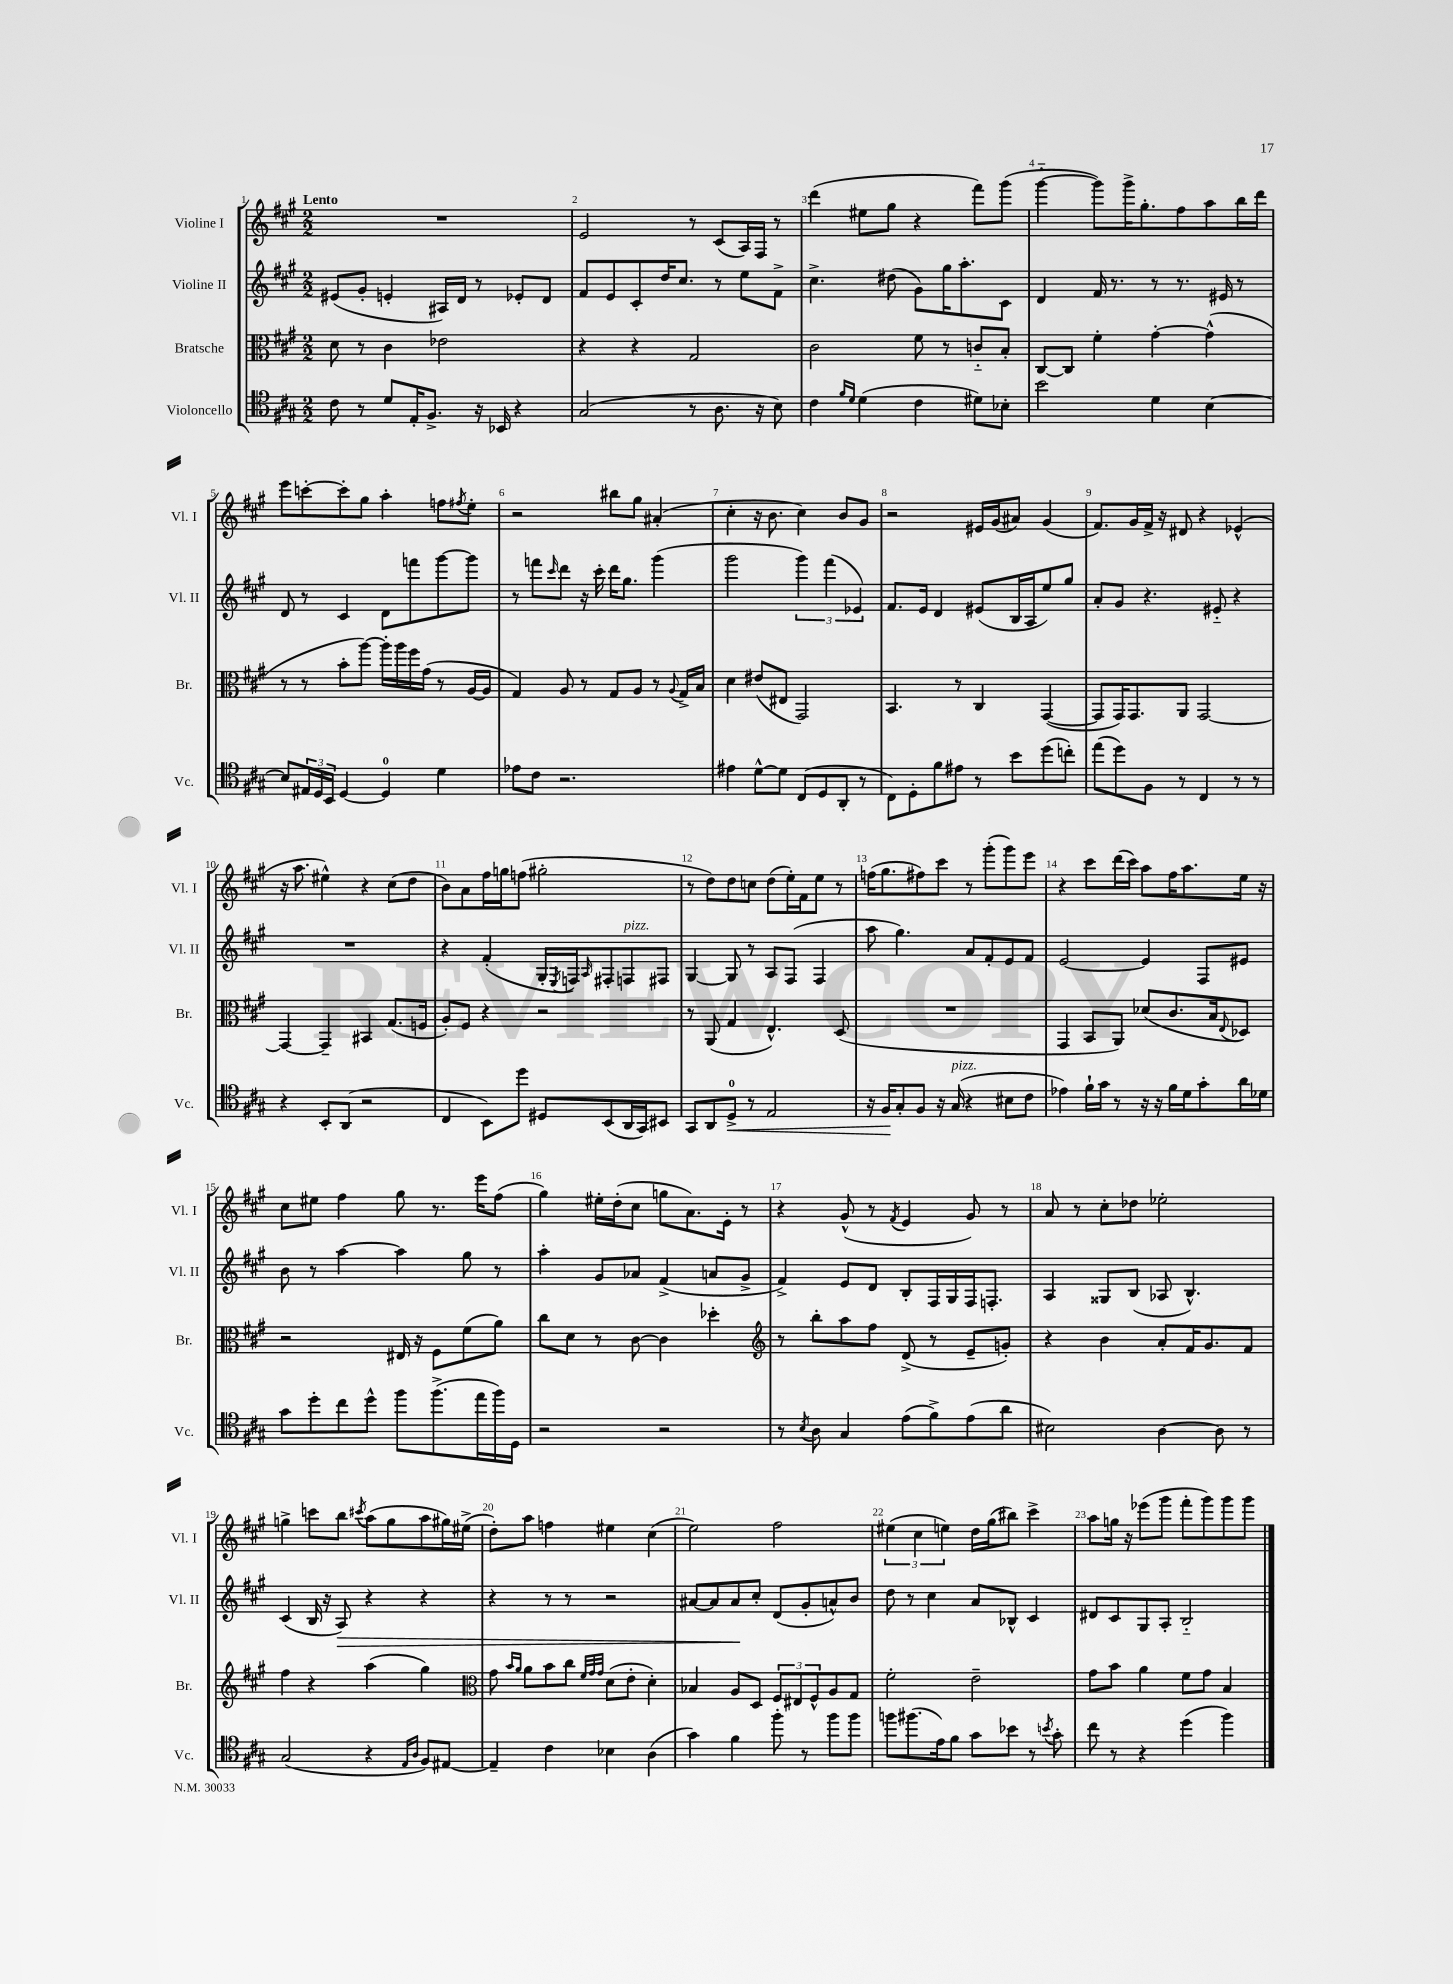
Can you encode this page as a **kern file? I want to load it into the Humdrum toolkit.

**kern	**dynam	**kern	**kern	**dynam	**kern
*part4	*part4	*part3	*part2	*part2	*part1
*staff4	*staff4	*staff3	*staff2	*staff2	*staff1
*I"Violoncello	*	*I"Bratsche	*I"Violine II	*	*I"Violine I
*I'Vc.	*	*I'Br.	*I'Vl. II	*	*I'Vl. I
*clefC4	*	*clefC3	*clefG2	*	*clefG2
*k[f#c#g#]	*	*k[f#c#g#]	*k[f#c#g#]	*	*k[f#c#g#]
*M2/2	*	*M2/2	*M2/2	*	*M2/2
=1	=1	=1	=1	=1	=1
!	!	!	!	!	!LO:TX:a:B:t=Lento
8c#\	.	8d\	(8e#X/L	.	1r
8r	.	8r	8g#'/J	.	.
8d/L	.	4c#\	4en'/	.	.
16E'/K	.	.	.	.	.
8.F#^/J	.	.	.	.	.
.	.	2e-X\	16A#X/LL)	.	.
.	.	.	16d/JJ	.	.
16r	.	.	8r	.	.
16BB-X/	.	.	.	.	.
4r	.	.	8e-X'/L	.	.
.	.	.	8d/J	.	.
=2	=2	=2	=2	=2	=2
(2G#/	.	4r	8f#/L	.	2e/
.	.	.	8e/	.	.
.	.	4r	8c#'/	.	.
.	.	.	16dd/K	.	.
.	.	.	8.cc#/J	.	.
8r	.	2G#/	.	.	8r
8.A\	.	.	8r	.	(8c#/L
.	.	.	8ee\L	.	16A/L)
16r	.	.	.	.	16F#/JJ
8B\)	.	.	8f#^\J	.	8r
=3	=3	=3	=3	=3	=3
4c#\	.	2c#\	4.cc#^\	.	(4ddd\
16qqf#/LL	.	.	.	.	.
16qqd/JJ	.	.	.	.	.
(4d\	.	.	.	.	8ee#X\L
.	.	.	(8dd#X\	.	8gg#\J
4c#\	.	8f#\	8g#\L)	.	4r
.	.	8r	16gg#\K	.	.
.	.	.	8.aa'\	.	.
8d#X\L)	.	8cn/L	.	.	8fff#\L)
8B-X'\J	.	8B'/J	8c#\J	.	(8ggg#\J
=4	=4	=4	=4	=4	=4
2b\	.	[8C#/L	4d/	.	[4ggg#\
.	.	8C#/J]	.	.	.
.	.	4f#'\	16f#/	.	8ggg#\L])
.	.	.	8.r	.	.
.	.	.	.	.	16ggg#^\K
.	.	.	.	.	8.gg#'\
4d\	.	[4g#'\	8r	.	.
.	.	.	8.r	.	8ff#\
[4B\	.	(4g#^^\]	.	.	8aa\
.	.	.	16e#X/	.	.
.	.	.	8r	.	16bb\L
.	.	.	.	.	16ddd\JJ
!!LO:LB:g=z
=5	=5	=5	=5	=5	=5
8B/L]	.	8r	8d/	.	8eee\L
24E#X/L	.	8r	8r	.	[8cccn'\
24D/	.	.	.	.	.
24BB/JJ	.	.	.	.	.
[4D/	.	8b'\L	4c#/	.	8ccc'\]
.	.	[8aa\J)	.	.	8gg#\J
4D/]	.	16aa'\LL]	8d\L	.	4aa'\
.	.	16aa\	.	.	.
.	.	16ff#\	8fffn\	.	.
.	.	(16g#\JJ	.	.	.
4d\	.	8r	[8ggg#\	.	8ffn\L
.	.	.	.	.	8qff#X/
.	.	[16A/LL	8ggg#\J]	.	8ee'\J
.	.	16A/JJ]	.	.	.
=6	=6	=6	=6	=6	=6
8e-X\L	.	4G#/)	8r	.	2r
8c#\J	.	.	8fffn\L	.	.
.	.	.	16qqccc#/	.	.
2.r	.	8A/	8ddd\J	.	.
.	.	8r	16r	.	.
.	.	.	16ccc#'\	.	.
.	.	8G#/L	16ddd\KL	.	8bb#X\L
.	.	.	8.gg#\J	.	.
.	.	8A/J	.	.	8gg#\J
.	.	8r	(4ggg#\	.	(4a#X'/
.	.	8qqA/	.	.	.
.	.	16G#^/LL	.	.	.
.	.	16B/JJ	.	.	.
=7	=7	=7	=7	=7	=7
4e#X\	.	4d\	2ggg#\	.	4cc#'\
[8d^^\L	.	(8e#X/L	.	.	16r
.	.	.	.	.	8.b\
8d\J]	.	8E#X/J	.	.	.
(8C#/L	.	2GG#/)	6ggg#\)	.	4cc#\)
8D/	.	.	.	.	.
.	.	.	(6fff#\	.	.
8AA'/J	.	.	.	.	8b/L
.	.	.	6e-X/)	.	.
8r	.	.	.	.	8g#/J
=8	=8	=8	=8	=8	=8
8C#\L)	.	4.BB/	8.f#/L	.	2r
8D'\	.	.	.	.	.
.	.	.	16e/Jk	.	.
8f#\	.	.	4d/	.	.
8e#X\J	.	8r	.	.	.
8r	.	4C#/	(8e#X/L	.	16e#X/LL
.	.	.	.	.	(16g#/J
8b\L	.	.	16B/L	.	8a#X/J)
.	.	.	16A/J	.	.
(8dd\	.	([4GG#/	8ee/)	.	(4g#/
8ccn'\J)	.	.	8gg#/J	.	.
=9	=9	=9	=9	=9	=9
(8ee\L	.	8GG#/L]	8a'/L	.	8.f#/L)
8dd\)	.	16GG#/K)	8g#/J	.	.
.	.	8.GG#/	.	.	16g#/L
8F#\J	.	.	4.r	.	16f#^/JJ
.	.	.	.	.	16r
8r	.	8AA/J	.	.	8d#X/
4C#/	.	[2GG#/	.	.	4r
.	.	.	8e#X/	.	.
8r	.	.	4r	.	(4e-X^^/
8r	.	.	.	.	.
!!LO:LB:g=z
=10	=10	=10	=10	=10	=10
4r	.	4GG#/_	1r	.	16r
.	.	.	.	.	8.aa\
8BB'/L	.	4GG#~/]	.	.	4ee#X^^\)
(8AA/J	.	.	.	.	.
2r	.	4BB#X/	.	.	4r
.	.	(8.G#/L	.	.	(8cc#\L
.	.	.	.	.	8dd\J
.	.	16Fn/Jk	.	.	.
=11	=11	=11	=11	=11	=11
4C#/	.	8A'/L)	4r	.	8b\L)
.	.	8F#/J	.	.	8a\
8BB\L)	.	4r	(4f#'/	.	16ff#\L
.	.	.	.	.	16ggn\J
8dd\J	.	.	.	.	(8ffn\J
8D#X/L	.	2r	16G#'/LL	.	2gg#X'\
.	.	.	8qE/	.	.
.	.	.	16Fn/J)	.	.
.	.	.	16qqA/	.	.
(8BB/	.	.	8F#X'/	.	.
!	!	!	!LO:TX:a:i:t=pizz.	!	!
16AA/L	.	.	8Fn/	.	.
16GG#/J)	.	.	.	.	.
8BB#X/J	.	.	8F#X/J	.	.
=12	=12	=12	=12	=12	=12
8GG#/L	.	8r	[4G#/	.	8r
8AA/	.	(8AA/	.	.	8dd\L)
!	!LO:HP:b	!	!	!	!
8D^/J	<	4G#/	8G#/]	.	8dd\
8r	.	.	8r	.	8ccn\J
2E/	.	4.E^^/)	8A/L	.	(8dd\L
.	.	.	(8F#/J	.	16ee'\L)
.	.	.	.	.	16f#\J
.	.	.	4F#/	.	8ee\J
.	.	(8D/	.	.	8r
=13	=13	=13	=13	=13	=13
16r	.	1r	8aa\	.	(16ffn\KL
16F#/KL	.	.	.	.	8.gg#\
8G#'/	[	.	4.gg#\)	.	.
8F#/J	.	.	.	.	8ff#X\)
16r	.	.	.	.	8ccc#\J
!LO:TX:a:i:t=pizz.	!	!	!	!	!
(16G#/	.	.	.	.	.
4r	.	.	8a/L	.	8r
.	.	.	8f#'/	.	(8ggg#'\L
8B#X\L	.	.	8e/	.	8ggg#\)
8c#\J	.	.	8f#/J	.	8eee\J
=14	=14	=14	=14	=14	=14
4e-X\)	.	4GG#/	[2e/	.	4r
16f#`\LL	.	8BB/L	.	.	8ccc#\L
16g#\JJ	.	.	.	.	.
8r	.	8AA/J)	.	.	(16ddd\L
.	.	.	.	.	16ccc#\JJ)
16r	.	(8d-X/L	4e/]	.	8aa\L
16r	.	.	.	.	.
16f#\LL	.	8.c#/	.	.	16ff#\K
16d\J	.	.	.	.	8.aa\
8g#'\	.	.	8F#/L	.	.
.	.	16B/k	.	.	.
.	.	8qqE/	.	.	.
16a\L	.	8D-X/J)	8e#X/J	.	16ee\Jk
16d-X\JJ	.	.	.	.	16r
!!LO:LB:g=z
=15	=15	=15	=15	=15	=15
8g#\L	.	2r	8b\	.	8cc#\L
8dd'\	.	.	8r	.	8ee#X\J
8cc#\	.	.	[4aa\	.	4ff#\
8dd^^\J	.	.	.	.	.
8ff#\L	.	16E#X/	4aa\]	.	8gg#\
.	.	16r	.	.	.
(8.ff#^\	.	8F#\L	.	.	8.r
.	.	(8f#\	8gg#\	.	.
16ee\L	.	.	.	.	16eee\KL
16ff#\)	.	8a\J)	8r	.	(8ff#\J
16D\JJ	.	.	.	.	.
=16	=16	=16	=16	=16	=16
2r	.	8cc#\L	4aa'\	.	4gg#\)
.	.	8d\J	.	.	.
.	.	8r	8g#/L	.	16ee#X'\LL
.	.	.	.	.	(16dd'\J
.	.	[8c#\	8a-X/J	.	8cc#\J
2r	.	4c#\]	(4f#^/	.	8ggn\L
.	.	.	.	.	8.a\)
.	.	4dd-X'\	8an/L	.	.
.	.	.	.	.	16e'\Jk
.	.	.	8g#^/J	.	8r
=17	=17	=17	=17	=17	=17
*	*	*clefG2	*	*	*
8r	.	8r	4f#^/)	.	4r
8qB/	.	.	.	.	.
8A\	.	8bb'\L	.	.	.
4G#/	.	8aa\	8e/L	.	(8g#^^/
.	.	8ff#\J	8d/J	.	8r
.	.	.	.	.	8qf#/
(8e\L	.	(8d^/	8B'/L	.	4e/
8f#^\)	.	8r	16F#/L	.	.
.	.	.	16G#/	.	.
(8e\	.	8e~/L	16F#/J	.	8g#/)
.	.	.	8.Fn'/J	.	.
8a\J	.	8gn'/J)	.	.	8r
=18	=18	=18	=18	=18	=18
2B#X\)	.	4r	4A/	.	8a/
.	.	.	.	.	8r
.	.	4b\	8G##X/L	.	8cc#'\L
.	.	.	(8B/J	.	8dd-X\J
[4A\	.	8a'/L	8A-X/	.	2ee-X'\
.	.	16f#/K	4.B^^/)	.	.
.	.	8.g#/	.	.	.
8A\]	.	.	.	.	.
8r	.	8f#/J	.	.	.
!!LO:LB:g=z
=19	=19	=19	=19	=19	=19
(2G#/	.	4ff#\	(4c#/	.	4ggn^\
.	.	4r	16B/	.	8cccn\L
.	.	.	16r	.	.
!	!	!	!	!LO:HP:b	!
.	.	.	8A/)	>	8bb\J
.	.	.	.	.	8qccc#X/
4r	.	(4aa\	4r	.	(8aa\L
.	.	.	.	.	8gg\
16qqE/LL	.	.	.	.	.
16qqA/JJ	.	.	.	.	.
8F#/L)	.	4gg#\)	4r	.	8aa\
[8E#X/J	.	.	.	.	16gg#X\L)
.	.	.	.	.	(16ee#X^\JJ
=20	=20	=20	=20	=20	=20
*	*	*clefC3	*	*	*
4E#~/]	.	8g#\	4r	.	8dd'\L)
.	.	16qqb/LL	.	.	.
.	.	16qqa/JJ	.	.	.
.	.	8a\L	.	.	8aa\J
4c#\	.	8b\	8r	.	4ffn\
.	.	8cc#\J	8r	.	.
.	.	32qqf#/LLL	.	.	.
.	.	32qqg#/	.	.	.
.	.	32qqg#/JJJ	.	.	.
4B-X\	.	(8d\L	2r	.	4ee#X\
.	.	8e'\J	.	.	.
(4A\	.	4d'\)	.	.	(4cc#\
=21	=21	=21	=21	=21	=21
4g#\)	.	4B-X/	[8a#X/L	.	2ee\)
.	.	.	8a#/]	.	.
4f#\	.	8A/L	8a#/	.	.
.	.	8D/J	8cc#'/J	]	.
8ff#'\	.	12F#/L	(8d/L	.	2ff#\
.	.	12E#X/	.	.	.
8r	.	.	8g#'/	.	.
.	.	12F#^^/	.	.	.
8ff#\L	.	8A/	8an^^/)	.	.
8ff#\J	.	8G#/J	8b/J	.	.
=22	=22	=22	=22	=22	=22
8ffn\L	.	2f#'\	8dd\	.	(6ee#X\
(8.ff#X\	.	.	8r	.	.
.	.	.	.	.	6cc#\
.	.	.	4cc#\	.	.
16e\k)	.	.	.	.	.
.	.	.	.	.	6een\)
8f#\J	.	.	.	.	.
8g#\L	.	2e~\	8a/L	.	16dd\LL
.	.	.	.	.	(16gg#\J
8b-X\J	.	.	8B-X^^/J	.	8bb#X\J)
8r	.	.	4c#/	.	4ccc#^\
8qbn/	.	.	.	.	.
8g#'\	.	.	.	.	.
=23	=23	=23	=23	=23	=23
8cc#\	.	8g#\L	8d#X/L	.	8aa\L
8r	.	8b\J	8c#/	.	16ggn\Jk
.	.	.	.	.	16r
4r	.	4a\	8G#/	.	(8eee-X\L
.	.	.	8A'/J	.	8ggg#\J
(4dd\	.	8f#\L	2B/	.	8fff#'\L
.	.	8g#\J	.	.	8ggg#\)
4ff#\)	.	4B/	.	.	8ggg#\
.	.	.	.	.	8ggg#\J
==	==	==	==	==	==
*-	*-	*-	*-	*-	*-
